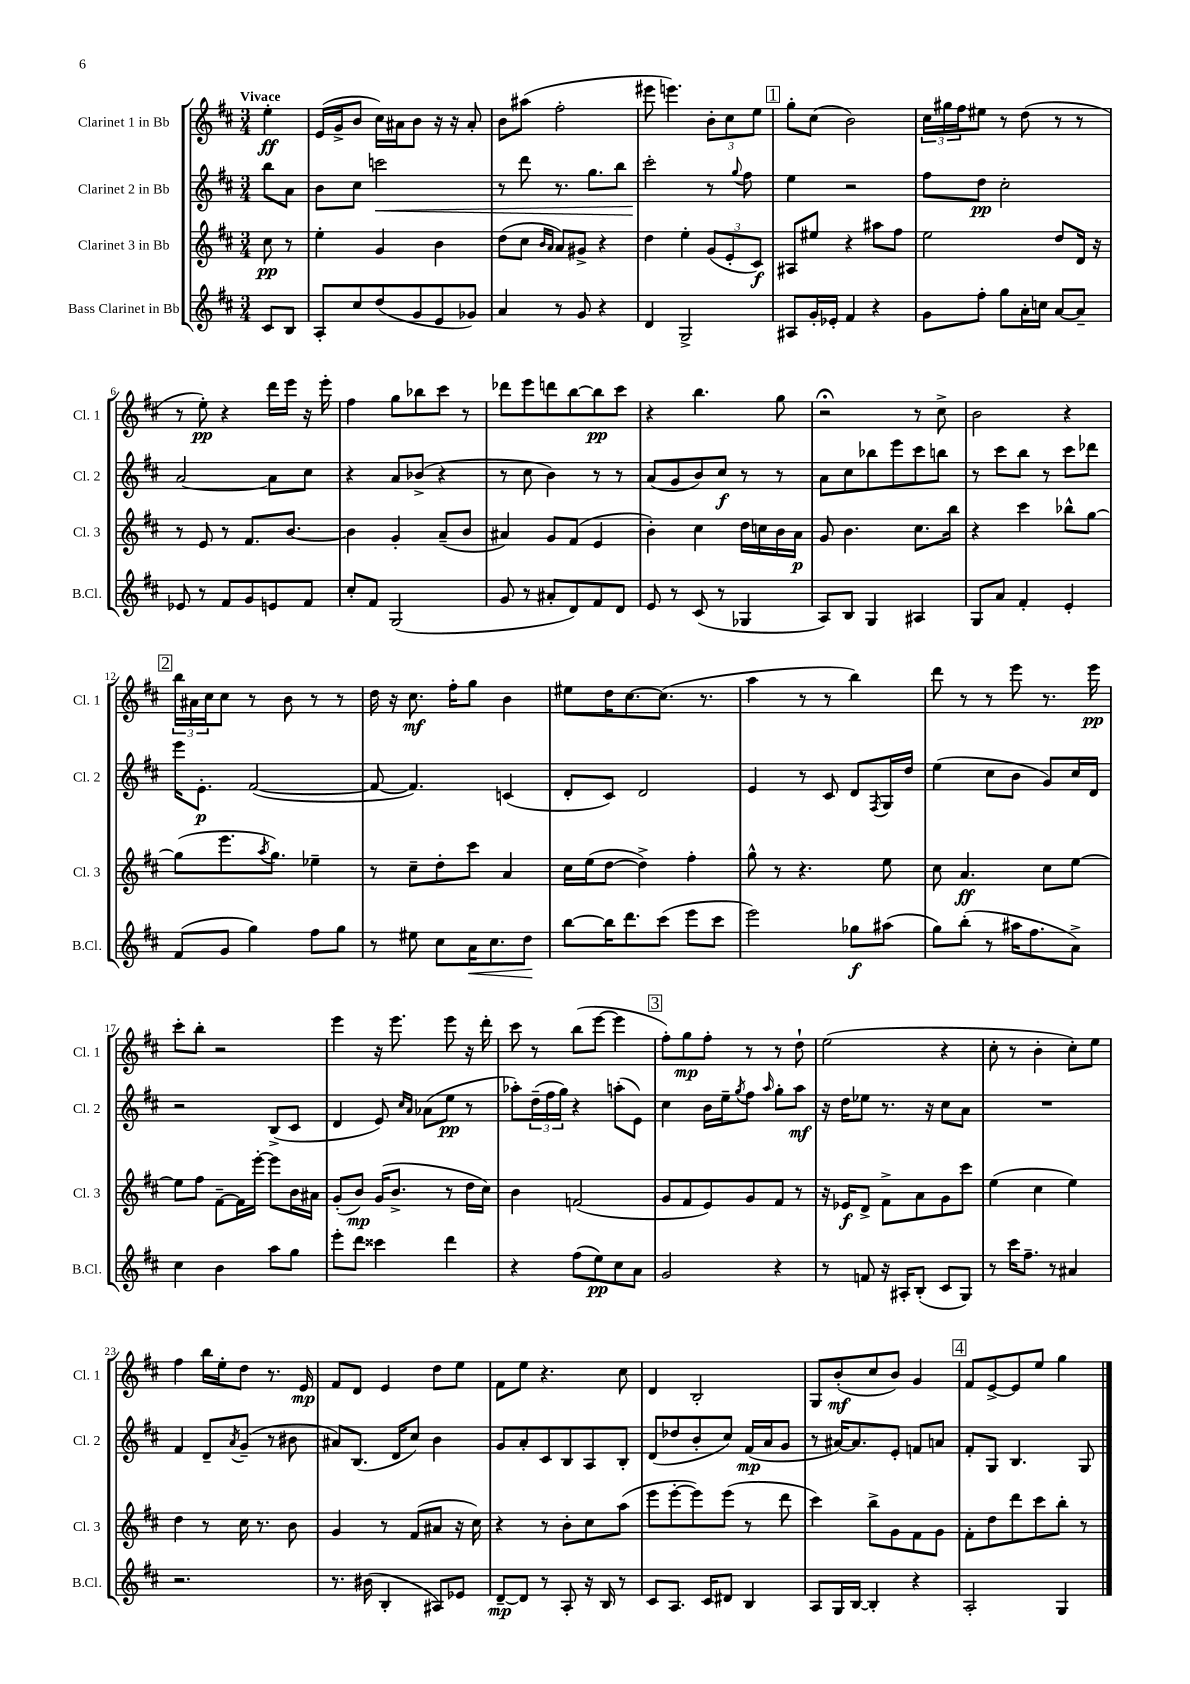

**kern	**dynam	**kern	**dynam	**kern	**dynam	**kern	**dynam
*part4	*part4	*part3	*part3	*part2	*part2	*part1	*part1
*staff4	*staff4	*staff3	*staff3	*staff2	*staff2	*staff1	*staff1
*I"Bass Clarinet in Bb	*	*I"Clarinet 3 in Bb	*	*I"Clarinet 2 in Bb	*	*I"Clarinet 1 in Bb	*
*I'B.Cl.	*	*I'Cl. 3	*	*I'Cl. 2	*	*I'Cl. 1	*
*clefG2	*	*clefG2	*	*clefG2	*	*clefG2	*
*k[f#c#]	*	*k[f#c#]	*	*k[f#c#]	*	*k[f#c#]	*
*M3/4	*	*M3/4	*	*M3/4	*	*M3/4	*
=	=	=	=	=	=	=	=
!	!	!	!	!	!	!LO:TX:a:B:t=Vivace	!
8c#/L	.	8cc#\	pp	8bb\L	.	4ee'\	ff
8B/J	.	8r	.	8a\J	.	.	.
=1	=1	=1	=1	=1	=1	=1	=1
8A'/L	.	4ee'\	.	8b\L	.	(16e/LL	.
.	.	.	.	.	.	16g^/J	.
8cc#/	.	.	.	8cc#\J	.	8b/J	.
!	!	!	!	!	!LO:HP:b	!	!
(8dd/	.	4g/	.	2cccn\	<	16cc#\LL)	.
.	.	.	.	.	.	16a#X\J	.
8g/	.	.	.	.	.	8b\J	.
8e/	.	4b\	.	.	.	16r	.
.	.	.	.	.	.	16r	.
8g-X/J)	.	.	.	.	.	8a#'/	.
=2	=2	=2	=2	=2	=2	=2	=2
4a/	.	(8dd\L	.	8r	.	8b\L	.
.	.	8cc#\J	.	8ddd\	.	(8aa#X\J	.
.	.	16qqb/LL	.	.	.	.	.
.	.	16qqa/JJ	.	.	.	.	.
8r	.	8a/L)	.	8.r	.	2ff#'\	.
8g/	.	8g#X^/J	.	.	.	.	.
.	.	.	.	8.gg\L	.	.	.
4r	.	4r	.	.	.	.	.
.	.	.	.	8bb\J	.	.	.
=3	=3	=3	=3	=3	=3	=3	=3
4d/	.	4dd\	.	2ccc#'\	.	8eee#X\	.
.	.	.	.	.	.	4.eeen\)	.
2G^/	.	4ee'\	.	.	.	.	.
.	.	(12g/L	.	8r	[	12b'\L	.
.	.	12e'/	.	.	.	12cc#\	.
.	.	.	.	8qqgg/	.	.	.
.	.	.	.	8ff#\	.	.	.
.	.	12c#/J)	f	.	.	12ee\J	.
!!LO:REH:place=s1:t=1
=4	=4	=4	=4	=4	=4	=4	=4
8A#X/L	.	8A#X/L	.	4ee\	.	8gg'\L	.
16g'/L	.	8ee#X/J	.	.	.	(8cc#\J	.
16e-X'/JJ	.	.	.	.	.	.	.
4f#/	.	4r	.	2r	.	2b\)	.
4r	.	8aa#X\L	.	.	.	.	.
.	.	8ff#\J	.	.	.	.	.
=5	=5	=5	=5	=5	=5	=5	=5
8g\L	.	2ee\	.	8ff#\L	.	24cc#\LL	.
.	.	.	.	.	.	24gg#X\	.
.	.	.	.	.	.	24ff#\J	.
8ff#'\J	.	.	.	8dd\J	pp	8ee#X\J	.
8gg\L	.	.	.	2cc#'\	.	8r	.
16a'\L	.	.	.	.	.	(8dd\	.
16ccn\JJ	.	.	.	.	.	.	.
[8a/L	.	8dd/L	.	.	.	8r	.
8a~/J]	.	16d/Jk	.	.	.	8r	.
.	.	16r	.	.	.	.	.
!!LO:LB:g=z
=6	=6	=6	=6	=6	=6	=6	=6
8e-X/	.	8r	.	[2a/	.	8r	.
8r	.	8e/	.	.	.	8ee'\)	pp
8f#/L	.	8r	.	.	.	4r	.
8g/	.	8.f#/L	.	.	.	.	.
8en/	.	.	.	8a\L]	.	16ddd\LL	.
.	.	[8.b/J	.	.	.	16eee\JJ	.
8f#/J	.	.	.	8cc#\J	.	16r	.
.	.	.	.	.	.	16eee'\	.
=7	=7	=7	=7	=7	=7	=7	=7
8cc#'/L	.	4b\]	.	4r	.	4ff#\	.
8f#/J	.	.	.	.	.	.	.
(2G/	.	4g'/	.	8a/L	.	8gg\L	.
.	.	.	.	(8b-X^/J	.	8bb-X\	.
.	.	(8a~/L	.	4r	.	8ccc#\J	.
.	.	8b/J	.	.	.	8r	.
=8	=8	=8	=8	=8	=8	=8	=8
8g/	.	4a#X/)	.	8r	.	8ddd-X\L	.
8r	.	.	.	8cc#\	.	8eee\	.
8a#X'/L	.	8g/L	.	4b\)	.	8dddn\	.
8d/)	.	(8f#/J	.	.	.	[8bb\	.
8f#/	.	4e/	.	8r	.	8bb\]	pp
8d/J	.	.	.	8r	.	8ccc#\J	.
=9	=9	=9	=9	=9	=9	=9	=9
8e/	.	4b'\)	.	(8a/L	.	4r	.
8r	.	.	.	8g/	.	.	.
(8c#/	.	4cc#\	.	8b/)	.	4.bb\	.
8r	.	.	.	8cc#/J	f	.	.
4G-X/	.	16dd\LL	.	8r	.	.	.
.	.	16ccn\	.	.	.	.	.
.	.	16b\	.	8r	.	8gg\	.
.	.	16a\JJ	p	.	.	.	.
=10	=10	=10	=10	=10	=10	=10	=10
8A/L)	.	8g/	.	8a\L	.	2r;<	.
8B/J	.	4.b\	.	8cc#\	.	.	.
4G/	.	.	.	8bb-X\	.	.	.
.	.	.	.	8eee\	.	.	.
4A#X/	.	8.cc#\L	.	8ccc#\	.	8r	.
.	.	.	.	8bbn\J	.	8cc#^\	.
.	.	16bb\Jk	.	.	.	.	.
=11	=11	=11	=11	=11	=11	=11	=11
8G/L	.	4r	.	8r	.	2b\	.
8a/J	.	.	.	8ccc#\L	.	.	.
4f#'/	.	4ccc#\	.	8bb\J	.	.	.
.	.	.	.	8r	.	.	.
4e'/	.	8bb-X^^\L	.	8ccc#\L	.	4r	.
.	.	[8gg\J	.	8ddd-X\J	.	.	.
!!LO:LB:g=z
!!LO:REH:place=s1:t=2
=12	=12	=12	=12	=12	=12	=12	=12
(8f#/L	.	(8gg\L]	.	16eee\KL	.	24bb\LL	.
.	.	.	.	.	.	24a#X\	.
.	.	.	.	8.e'\J	p	.	.
.	.	.	.	.	.	24cc#\J	.
8g/J	.	8.eee\	.	.	.	8cc#\J	.
4gg\)	.	.	.	([2f#/	.	8r	.
.	.	8qaa/	.	.	.	.	.
.	.	8.gg\J)	.	.	.	.	.
.	.	.	.	.	.	8b\	.
8ff#\L	.	4ee-X~\	.	.	.	8r	.
8gg\J	.	.	.	.	.	8r	.
=13	=13	=13	=13	=13	=13	=13	=13
8r	.	8r	.	8f#/_	.	16dd\	.
.	.	.	.	.	.	16r	.
8ee#X\	.	8cc#~\L	.	4.f#/])	.	8.cc#\	mf
8cc#\L	.	8dd'\	.	.	.	.	.
.	.	.	.	.	.	16ff#'\KL	.
!	!LO:HP:b	!	!	!	!	!	!
16a\K	<	8ccc#\J	.	.	.	8gg\J	.
8.cc#\	.	.	.	.	.	.	.
.	.	4a/	.	(4cn/	.	4b\	.
8dd\J	.	.	.	.	.	.	.
.	[	.	.	.	.	.	.
=14	=14	=14	=14	=14	=14	=14	=14
[8bb\L	.	16cc#\LL	.	8d'/L	.	8ee#X\L	.
.	.	(16ee\J	.	.	.	.	.
16bb\K]	.	[8dd\J	.	8c#/J)	.	16dd\K	.
8.ddd\	.	.	.	.	.	[8.cc#\	.
.	.	4dd^\])	.	2d/	.	.	.
(8ccc#\J	.	.	.	.	.	(8.cc#\J]	.
8eee\L	.	4ff#'\	.	.	.	.	.
.	.	.	.	.	.	8.r	.
8ccc#\J	.	.	.	.	.	.	.
=15	=15	=15	=15	=15	=15	=15	=15
2eee\)	.	8gg^^\	.	4e/	.	4aa\	.
.	.	8r	.	.	.	.	.
.	.	4.r	.	8r	.	8r	.
.	.	.	.	8c#/	.	8r	.
8gg-X\L	f	.	.	8d/L	.	4bb\)	.
.	.	.	.	8qF#/	.	.	.
(8aa#X\J	.	8ee\	.	16G/L	.	.	.
.	.	.	.	16dd/JJ	.	.	.
=16	=16	=16	=16	=16	=16	=16	=16
8gg\L)	.	8cc#\	.	(4ee\	.	8ddd\	.
(8bb'\J	.	4.a/	ff	.	.	8r	.
8r	.	.	.	8cc#\L	.	8r	.
16aa#X\KL	.	.	.	8b\J	.	8eee\	.
8.ff#\	.	.	.	.	.	.	.
.	.	8cc#\L	.	8g/L)	.	8.r	.
8a^\J)	.	[8ee\J	.	16cc#/L	.	.	.
.	.	.	.	16d/JJ	.	16eee\	pp
!!LO:LB:g=z
=17	=17	=17	=17	=17	=17	=17	=17
4cc#\	.	8ee\L]	.	2r	.	8ccc#'\L	.
.	.	8ff#\J	.	.	.	8bb'\J	.
4b\	.	[8f#~\L	.	.	.	2r	.
.	.	16f#\L]	.	.	.	.	.
.	.	[16eee'\JJ	.	.	.	.	.
8aa\L	.	8eee\L]	.	(8B^/L	.	.	.
8gg\J	.	16b\L	.	8c#/J	.	.	.
.	.	16a#X\JJ	.	.	.	.	.
=18	=18	=18	=18	=18	=18	=18	=18
8eee'\L	.	(8g'/L	.	4d/	.	4eee\	.
8ddd\J	.	8b/J)	mp	.	.	.	.
4ccc##X\	.	(16g/KL	.	8e/)	.	16r	.
.	.	8.b^/J	.	.	.	8.eee\	.
.	.	.	.	16qqcc#/LL	.	.	.
.	.	.	.	16qqa/JJ	.	.	.
.	.	.	.	(8a-X\L	.	.	.
4ddd\	.	8r	.	8ee\J	pp	8eee\	.
.	.	16dd\LL	.	8r	.	16r	.
.	.	16cc#\JJ)	.	.	.	16ddd'\	.
=19	=19	=19	=19	=19	=19	=19	=19
4r	.	4b\	.	8aa-X'\L)	.	8ccc#\	.
.	.	.	.	(24dd~\L	.	8r	.
.	.	.	.	24ff#\	.	.	.
.	.	.	.	24gg\JJ)	.	.	.
(8ff#\L	.	(2fn/	.	4r	.	(8bb\L	.
8ee\)	pp	.	.	.	.	[8eee\J	.
8cc#\	.	.	.	(8aan'\L	.	4eee\]	.
8a\J	.	.	.	8e\J)	.	.	.
!!LO:REH:place=s1:t=3
=20	=20	=20	=20	=20	=20	=20	=20
2g/	.	8g/L	.	4cc#\	.	8ff#'\L)	.
.	.	8f#/	.	.	.	8gg\	mp
.	.	8e/)	.	16b\LL	.	8ff#'\J	.
.	.	.	.	16ee~\J	.	.	.
.	.	.	.	8qgg/	.	.	.
.	.	8g/	.	8ff#\J	.	8r	.
.	.	.	.	16qqaa/	.	.	.
4r	.	8f#/J	.	8gg'\L	.	8r	.
.	.	8r	.	8aa\J	mf	8dd`\	.
=21	=21	=21	=21	=21	=21	=21	=21
8r	.	16r	.	16r	.	(2ee\	.
.	.	16e-X/KL	f	16dd\KL	.	.	.
8fn/	.	8d^/J	.	8ee-X\J	.	.	.
16r	.	8f#^\L	.	8.r	.	.	.
16A#X'/KL	.	.	.	.	.	.	.
(8B'/J	.	8a\	.	.	.	.	.
.	.	.	.	16r	.	.	.
8c#/L	.	8g\	.	8cc#\L	.	4r	.
8G/J)	.	8ccc#\J	.	8a\J	.	.	.
=22	=22	=22	=22	=22	=22	=22	=22
8r	.	(4ee\	.	2.r	.	8cc#'\	.
16ccc#\KL	.	.	.	.	.	8r	.
8.ff#~\J	.	.	.	.	.	.	.
.	.	4cc#\	.	.	.	4b'\	.
8r	.	.	.	.	.	.	.
4a#X/	.	4ee\)	.	.	.	8cc#'\L)	.
.	.	.	.	.	.	8ee\J	.
!!LO:LB:g=z
=23	=23	=23	=23	=23	=23	=23	=23
2.r	.	4dd\	.	4f#/	.	4ff#\	.
.	.	8r	.	8d~/L	.	16bb\LL	.
.	.	.	.	.	.	16ee'\J	.
.	.	.	.	8qa/	.	.	.
.	.	16cc#\	.	(8g~/J	.	8dd\J	.
.	.	8.r	.	.	.	.	.
.	.	.	.	8r	.	8.r	.
.	.	8b\	.	8b#X\	.	.	.
.	.	.	.	.	.	16e/	mp
=24	=24	=24	=24	=24	=24	=24	=24
8.r	.	4g/	.	8a#X/L)	.	8f#/L	.
.	.	.	.	(8.B/J	.	8d/J	.
(16b#X\	.	.	.	.	.	.	.
4B'/	.	8r	.	.	.	4e/	.
.	.	.	.	16d/KL	.	.	.
.	.	(8f#/L	.	8cc#/J)	.	.	.
8A#X/L)	.	8a#X/J	.	4b\	.	8dd\L	.
8e-X/J	.	16r	.	.	.	8ee\J	.
.	.	16cc#\)	.	.	.	.	.
=25	=25	=25	=25	=25	=25	=25	=25
[8d~/L	mp	4r	.	8g/L	.	8f#\L	.
8d/J]	.	.	.	8a'/	.	8ee\J	.
8r	.	8r	.	8c#/	.	4.r	.
8A'/	.	8b'\L	.	8B/	.	.	.
16r	.	8cc#\	.	8A/	.	.	.
16B/	.	.	.	.	.	.	.
8r	.	(8aa\J	.	8B'/J	.	8cc#\	.
=26	=26	=26	=26	=26	=26	=26	=26
8c#/L	.	8eee\L	.	(8d/L	.	4d/	.
8.A/J	.	[8eee'\	.	8dd-X/	.	.	.
.	.	8eee\])	.	8b'/	.	2B'/	.
16c#/KL	.	.	.	.	.	.	.
8d#X/J	.	(8eee\J	.	8cc#/J)	.	.	.
4B/	.	8r	.	(16f#/LL	mp	.	.
.	.	.	.	16a/J	.	.	.
.	.	8ddd\	.	8g/J	.	.	.
=27	=27	=27	=27	=27	=27	=27	=27
8A/L	.	4ccc#\)	.	8r	.	8G/L	.
16G/L	.	.	.	[16a#X/KL)	.	(8b'/	mf
[16B/JJ	.	.	.	8.a#/]	.	.	.
4B'/]	.	8bb^\L	.	.	.	8cc#/	.
.	.	8g\	.	8e'/J	.	8b/J)	.
4r	.	8f#\	.	8fn/L	.	4g/	.
.	.	8g\J	.	8an/J	.	.	.
!!LO:REH:place=s1:t=4
=28	=28	=28	=28	=28	=28	=28	=28
2A'/	.	8f#'\L	.	8f#'/L	.	8f#/L	.
.	.	8dd\	.	8G/J	.	[8e^/	.
.	.	8ddd\	.	4.B/	.	8e/]	.
.	.	8ccc#\	.	.	.	8ee/J	.
4G/	.	8bb'\J	.	.	.	4gg\	.
.	.	8r	.	8G/	.	.	.
==	==	==	==	==	==	==	==
*-	*-	*-	*-	*-	*-	*-	*-
